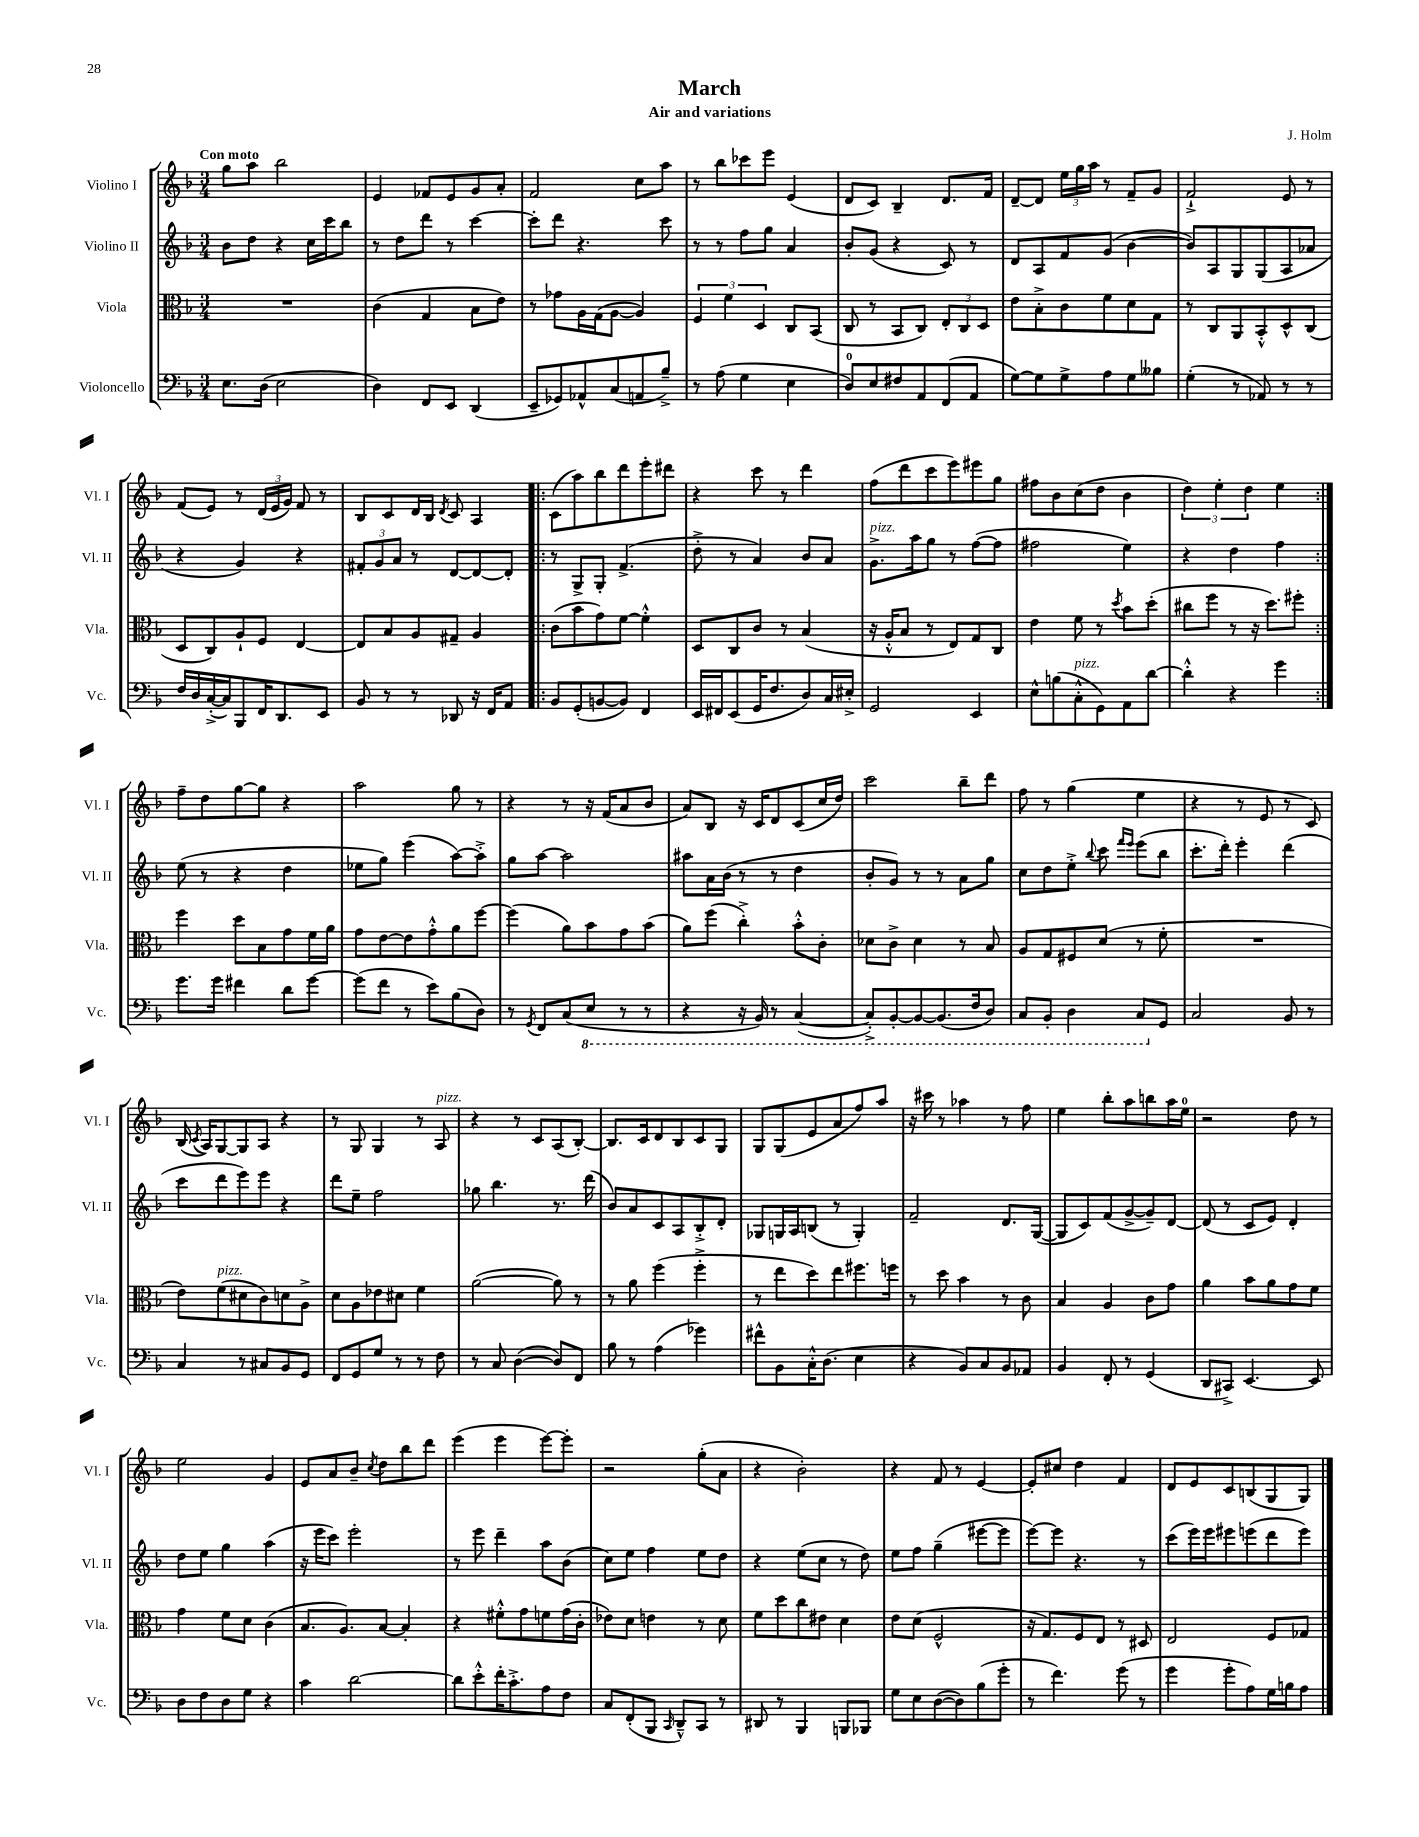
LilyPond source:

\header { title = "March" composer = "J. Holm" subtitle = "Air and variations" }
<<
\new StaffGroup <<
\new Staff = "s0" \with { instrumentName = "Violino I" shortInstrumentName = "Vl. I" } {
    \clef treble \key f \major \numericTimeSignature \time 3/4 \tempo "Con moto"
    \autoBeamOff g''8[ a''8] bes''2 |
    e'4 fes'8[ e'8 g'8 a'8]-. |
    f'2 c''8[ a''8] |
    r8 bes''8[ ces'''8 e'''8] e'4( |
    d'8[ c'8]) bes4-- d'8.[ f'16] |
    d'8[~-- d'8] \tuplet 3/2 { e''16[ g''16 a''16] } r8 f'8[-- g'8] |
    f'2-!-> e'8 r8 |
    f'8[( e'8]) r8 \tuplet 3/2 { d'16[( e'16 g'16]) } f'8 r8 |
    bes8[ c'8 d'16 bes16] \acciaccatura { d'8 } c'8 a4 |
    \repeat volta 2 { c'8[( a''8) bes''8 d'''8 e'''8-. dis'''8] |
    r4 c'''8 r8 d'''4 |
    f''8[( d'''8 c'''8 e'''8) eis'''8 g''8] |
    fis''8[ bes'8 c''8( d''8] bes'4 |
    \tuplet 3/2 { d''4) e''4-. d''4 } e''4 | }
    f''8[-- d''8 g''8~ g''8] r4 |
    a''2 g''8 r8 |
    r4 r8 r16 f'16[( a'8 bes'8] |
    a'8[) bes8] r16 c'16[ d'8 c'8( c''16 d''16]) |
    c'''2 bes''8[-- d'''8] |
    f''8 r8 g''4( e''4 |
    r4 r8 e'8 r8 c'8) |
    bes16( \acciaccatura { c'8 } a16[) g8~ g8 a8] r4 |
    r8 g8 g4 r8 a8^\markup { \italic "pizz." } |
    r4 r8 c'8[ a8( bes8]~-.) |
    bes8.[ c'16 d'8 bes8 c'8 g8] |
    g8[ g8( e'8 a'8 f''8) a''8] |
    r16 cis'''16 r8 aes''4 r8 f''8 |
    e''4 bes''8[-. a''8 b''8 a''16 e''16]-0 |
    r2 d''8 r8 |
    e''2 g'4 |
    e'8[ a'8 bes'8]-- \acciaccatura { c''8 } d''8[ bes''8 d'''8] |
    e'''4( e'''4 e'''8[~) e'''8]-. |
    r2 g''8[-.( a'8] |
    r4 bes'2-.) |
    r4 f'8 r8 e'4~ |
    e'8[-. cis''8] d''4 f'4 |
    d'8[ e'8 c'8 b8( g8 g8]) \bar "|." |
}
\new Staff = "s1" \with { instrumentName = "Violino II" shortInstrumentName = "Vl. II" } {
    \clef treble \key f \major \numericTimeSignature \time 3/4
    \autoBeamOff bes'8[ d''8] r4 c''16[ c'''16 bes''8] |
    r8 d''8[ d'''8] r8 c'''4~ |
    c'''8[-. d'''8] r4. c'''8 |
    r8 r8 f''8[ g''8] a'4 |
    bes'8[-. g'8]( r4 c'8) r8 |
    d'8[ a8 f'8 g'8]( bes'4~ |
    bes'8[) a8 g8 g8( a8 aes'8] |
    r4 g'4) r4 |
    \tuplet 3/2 { fis'8[-. g'8 a'8] } r8 d'8[~ d'8~ d'8]-. |
    \repeat volta 2 { r8 g8[-> g8]-. f'4.->( |
    d''8-.-> r8 a'4) bes'8[ a'8] |
    g'8.[->^\markup { \italic "pizz." } a''16 g''8] r8 f''8[~( f''8] |
    fis''2 e''4) |
    r4 d''4 f''4 | }
    e''8( r8 r4 d''4 |
    ees''8[ g''8]) e'''4( a''8[~) a''8]-.-> |
    g''8[ a''8]~ a''2 |
    ais''8[ a'16 bes'16]( r8 r8 d''4 |
    bes'8[-. g'8]) r8 r8 a'8[ g''8] |
    c''8[ d''8 e''8]-.-> \appoggiatura { bes''8 } c'''8 \grace { f'''16[ e'''16] } e'''8[( bes''8] |
    c'''8.[-. d'''16]-.) e'''4-. d'''4( |
    c'''8[ d'''8 e'''8) e'''8] r4 |
    d'''8[ e''8]-- f''2 |
    ges''8 bes''4. r8. d'''16( |
    bes'8[) a'8 c'8 a8 bes8-.-> d'8]-. |
    ges8[ g16 a16 b8]( r8 g4-.) |
    f'2-- d'8.[ g16]~( |
    g8[ c'8) f'8( g'8~-> g'8--) d'8]~ |
    d'8( r8 c'8[ e'8]) d'4-. |
    d''8[ e''8] g''4 a''4( |
    r16 e'''16[ c'''8]) e'''2-. |
    r8 e'''8 d'''4-- a''8[ bes'8]( |
    c''8[) e''8] f''4 e''8[ d''8] |
    r4 e''8[( c''8] r8 d''8) |
    e''8[ f''8] g''4--( eis'''8[~ eis'''8] |
    e'''8[~) e'''8] r4. r8 |
    c'''8[( e'''16) e'''16 eis'''8 e'''8( d'''8 e'''8]) \bar "|." |
}
\new Staff = "s2" \with { instrumentName = "Viola" shortInstrumentName = "Vla." } {
    \clef alto \key f \major \numericTimeSignature \time 3/4
    \autoBeamOff R2. |
    c'4( g4 bes8[ e'8]) |
    r8 ges'8[ a16 g16( a8]~ a4) |
    \tuplet 3/2 { f4 f'4 d4 } c8[ bes,8]( |
    c8 r8 bes,8[ c8]) \tuplet 3/2 { e8[-. c8 d8] } |
    e'8[ bes8-.-> c'8 f'8 d'8 g8] |
    r8 c8[ a,8 bes,8-.-^ d8-^ c8]( |
    d8[ c8) a8-! f8] e4~ |
    e8[ bes8 a8 gis8]-- a4 |
    \repeat volta 2 { c'8[( bes'8 g'8) f'8]~ f'4-.-^ |
    d8[ c8 c'8] r8 bes4( |
    r16 a16[-.-^ bes8] r8 e8[) g8 c8] |
    e'4 f'8 r8 \acciaccatura { d''8 } bes'8[ d''8]-.( |
    cis''8[ f''8] r8 r16 d''8.[) fis''8]-. | }
    f''4 d''8[ bes8 g'8 f'16 a'16] |
    g'8[ e'8~ e'8 g'8-.-^ a'8 f''8]~ |
    f''4( a'8[) bes'8 g'8 bes'8]( |
    a'8[) f''8]( c''4-.->) bes'8[-.-^ c'8]-. |
    des'8[ c'8]-> des'4 r8 bes8 |
    a8[ g8 fis8 d'8]( r8 f'8-. |
    R2. |
    e'8[) f'8^\markup { \italic "pizz." }( dis'8 c'8) d'8 a8]-> |
    d'8[ a8 ees'8 dis'8] f'4 |
    a'2~( a'8) r8 |
    r8 a'8 f''4( f''4-.-> |
    r8 e''8[ d''8) e''8 fis''8. f''16] |
    r8 d''8 bes'4 r8 c'8 |
    bes4 a4 c'8[ g'8] |
    a'4 bes'8[ a'8 g'8 f'8] |
    g'4 f'8[ d'8] c'4( |
    bes8.[ a8.) bes8]~ bes4-. |
    r4 fis'8[-.-^ g'8 f'8 g'16( c'16]-. |
    ees'8[) d'8] e'4 r8 d'8 |
    f'8[ d''8 c''8 eis'8] d'4 |
    e'8[ d'8]( f2-^ |
    r16 g8.[) f8 e8] r8 dis8 |
    e2 f8[ ges8] \bar "|." |
}
\new Staff = "s3" \with { instrumentName = "Violoncello" shortInstrumentName = "Vc." } {
    \clef bass \key f \major \numericTimeSignature \time 3/4
    \autoBeamOff e8.[ d16]( e2 |
    d4) f,8[ e,8] d,4( |
    e,8[-- ges,8) aes,8-^ c8( a,8 bes8]--->) |
    r8 a8( g4 e4 |
    d8[-0) e8 fis8 a,8 f,8( a,8] |
    g8[~) g8 g8-> a8 g8 beses8] |
    g4-.( r8 aes,8) r8 r8 |
    f16[ d16 c16~-.->( c16) bes,,8 f,16 d,8. e,8] |
    bes,8 r8 r8 des,8 r16 f,16[ a,8] |
    \repeat volta 2 { bes,8[ g,8-.( b,8~ b,8]) f,4 |
    e,16[ fis,16 e,8( g,16 f8. d8) c16 eis16]-.-> |
    g,2 e,4 |
    e8[-^ b8( c8-.-^^\markup { \italic "pizz." } g,8) a,8 d'8]~ |
    d'4-.-^ r4 g'4 | }
    g'8.[ g'16] fis'4 d'8[ g'8]~ |
    g'8[( f'8] r8 e'8[) bes8( d8]) |
    r8 \acciaccatura { g,8 } f,8[ c8( \ottava #-1 e,8] r8 r8 |
    r4 r16 bes,,16) r8 c,4~( |
    c,8[-.->) bes,,8~-. bes,,8~ bes,,8.( f,16 d,8]) |
    c,8[ bes,,8]-. d,4 c,8[ \ottava #0 g,8] |
    c2 bes,8 r8 |
    c4 r8 cis8[ bes,8 g,8] |
    f,8[ g,8 g8] r8 r8 f8 |
    r8 c8 d4~( d8[) f,8] |
    bes8 r8 a4( ges'4) |
    fis'8[-^ bes,8 c16-.-^ d8.]( e4 |
    r4 bes,8[) c8 bes,8 aes,8] |
    bes,4 f,8-. r8 g,4( |
    d,8[ cis,8]->) e,4.~ e,8 |
    d8[ f8 d8 g8] r4 |
    c'4 d'2~ |
    d'8[ e'8-.-^ f'16-. c'8.-.-> a8 f8] |
    c8[ f,8-.( bes,,8] \grace { c,16 } d,8[---^) c,8] r8 |
    dis,8 r8 bes,,4 b,,8[ bes,,8] |
    g8[ e8 d8~( d8) bes8( g'8]-. |
    r8 f'4.) g'8( r8 |
    g'4 g'8[-. a8) g16 b16 a8] \bar "|." |
}
>>
>>
\layout { \context { \Score \remove "Bar_number_engraver" } }
